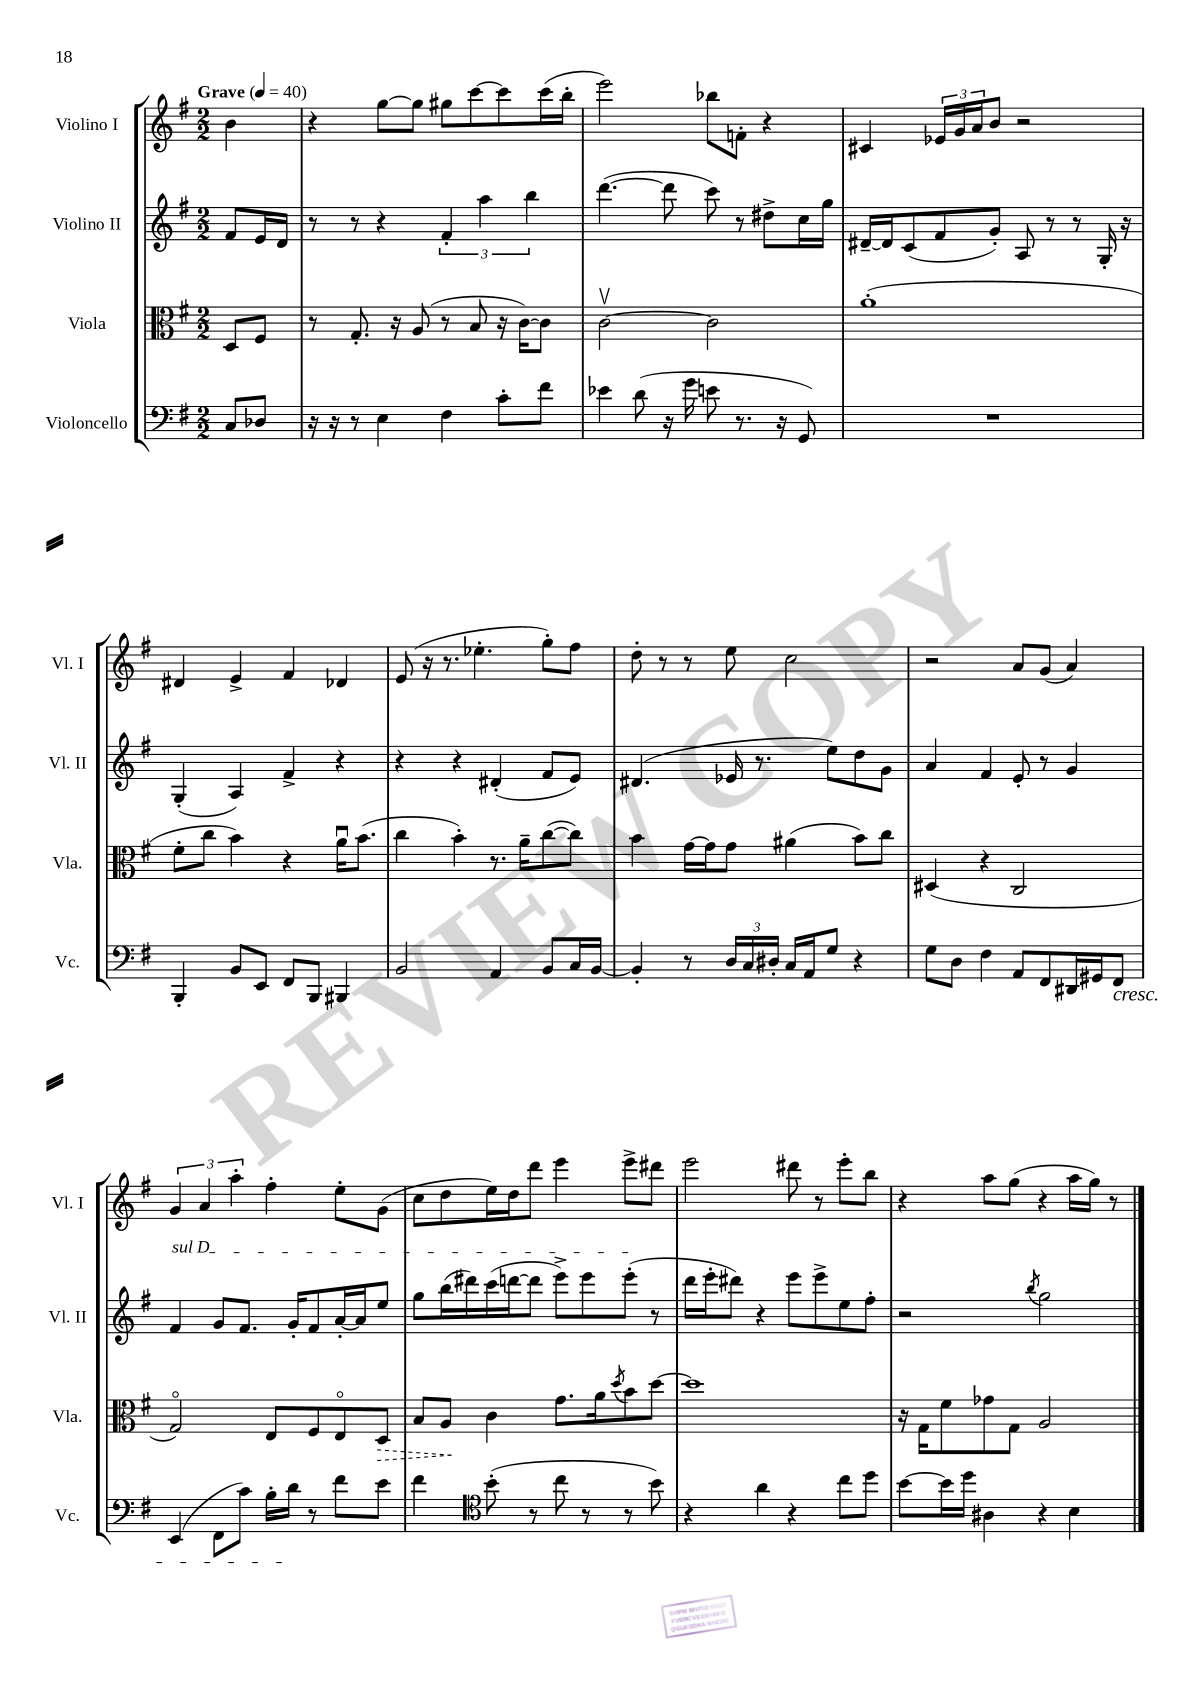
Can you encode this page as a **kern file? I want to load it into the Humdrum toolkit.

**kern	**kern	**kern	**kern
*staff4	*staff3	*staff2	*staff1
*clefF4	*clefC3	*clefG2	*clefG2
*k[f#]	*k[f#]	*k[f#]	*k[f#]
*M2/2	*M2/2	*M2/2	*M2/2
*MM40	*MM40	*MM40	*MM40
8C	8D	8f#	4b
8D-	8F#	16e	.
.	.	16d	.
=	=	=	=
16r	8r	8r	4r
16r	.	.	.
8r	8.G'	8r	.
4E	.	4r	[8gg
.	16r	.	.
.	(8A	.	8gg]
4F#	8r	6f#'	8gg#
.	8B	.	[8ccc
.	.	6aa	.
8c'	16r	.	8ccc]
.	[16c)	.	.
.	.	6bb	.
8f#	8c]	.	(16ccc
.	.	.	16bb'
=	=	=	=
4e-	[2cv	([4.ddd	2eee)
(8d	.	.	.
16r	.	8ddd]	.
16g	.	.	.
8e	2c]	8ccc)	8bb-
8.r	.	8r	8f'
.	.	8dd#^	4r
16r	.	.	.
8GG)	.	16cc	.
.	.	16gg	.
=	=	=	=
1r	(1a'	[16d#~	4c#
.	.	16d#]	.
.	.	(8c	.
.	.	8f#	24e-
.	.	.	24g
.	.	.	24a
.	.	8g')	8b
.	.	8A	2r
.	.	8r	.
.	.	8r	.
.	.	16G'	.
.	.	16r	.
=	=	=	=
4BBB'	8f#'	(4G'	4d#
.	8cc	.	.
8BB	4b)	4A)	4e^
8EE	.	.	.
8FF#	4r	4f#^	4f#
8BBB	.	.	.
4BBB#	16au	4r	4d-
.	(8.b	.	.
=	=	=	=
2BB	4cc	4r	(8e
.	.	.	16r
.	.	.	8.r
.	4b')	4r	.
.	.	.	4.ee-'
4AA	8.r	(4d#'	.
.	16a~	.	.
8BB	([8cc	8f#	8gg')
16C	8cc])	8e)	8ff#
[16BB	.	.	.
=	=	=	=
4BB']	4b	(4.d#	8dd'
.	.	.	8r
8r	[16g	.	8r
.	16g]	.	.
24D	8g	16e-	8ee
24C	.	.	.
.	.	8.r	.
24D#'	.	.	.
16C	(4a#	.	2cc
16AA	.	.	.
8G	.	8ee)	.
4r	8b)	8dd	.
.	8cc	8g	.
=	=	=	=
8G	(4D#	4a	2r
8D	.	.	.
4F#	4r	4f#	.
8AA	2C	8e'	8a
8FF#	.	8r	(8g
16DD#	.	4g	4a)
16GG#	.	.	.
8FF#	.	.	.
=	=	=	=
(4EE	2Go)	4f#	6g
.	.	.	6a
8FF#	.	8g	.
.	.	.	6aa'
8c)	.	8.f#	.
16B'	8E	.	4ff#'
16d	.	16g'	.
8r	8F#	8f#	.
8f#	8Eo	[16a'	8ee'
.	.	16a]	.
8e	8D	8ee	(8g
=	=	=	=
4f#	8B	8gg	8cc
.	8A	(16bb	8dd
.	.	16ddd#)	.
*clefC4	*	*	*
(8b'	4c	(16ccc	16ee)
.	.	[16ddd	16dd
8r	.	8ddd]	8ddd
8cc	8.g	8eee^)	4eee
8r	.	8eee	.
.	16a	.	.
.	8qdd	.	.
8r	8b	(8eee'	8eee^
8b)	[8dd	8r	8ddd#
=	=	=	=
4r	1dd]	16ddd	2eee
.	.	16eee'	.
.	.	8ddd#)	.
4a	.	4r	.
4r	.	8eee	8ddd#
.	.	8eee^	8r
8cc	.	8ee	8eee'
8dd	.	8ff#'	8bb
=	=	=	=
[8b	16r	2r	4r
.	16G	.	.
16b]	8f#	.	.
16dd	.	.	.
4A#	8g-	.	8aa
.	8G	.	(8gg
.	.	8qbb	.
4r	2A	2gg	4r
4B	.	.	16aa
.	.	.	16gg)
.	.	.	8r
==	==	==	==
*-	*-	*-	*-
